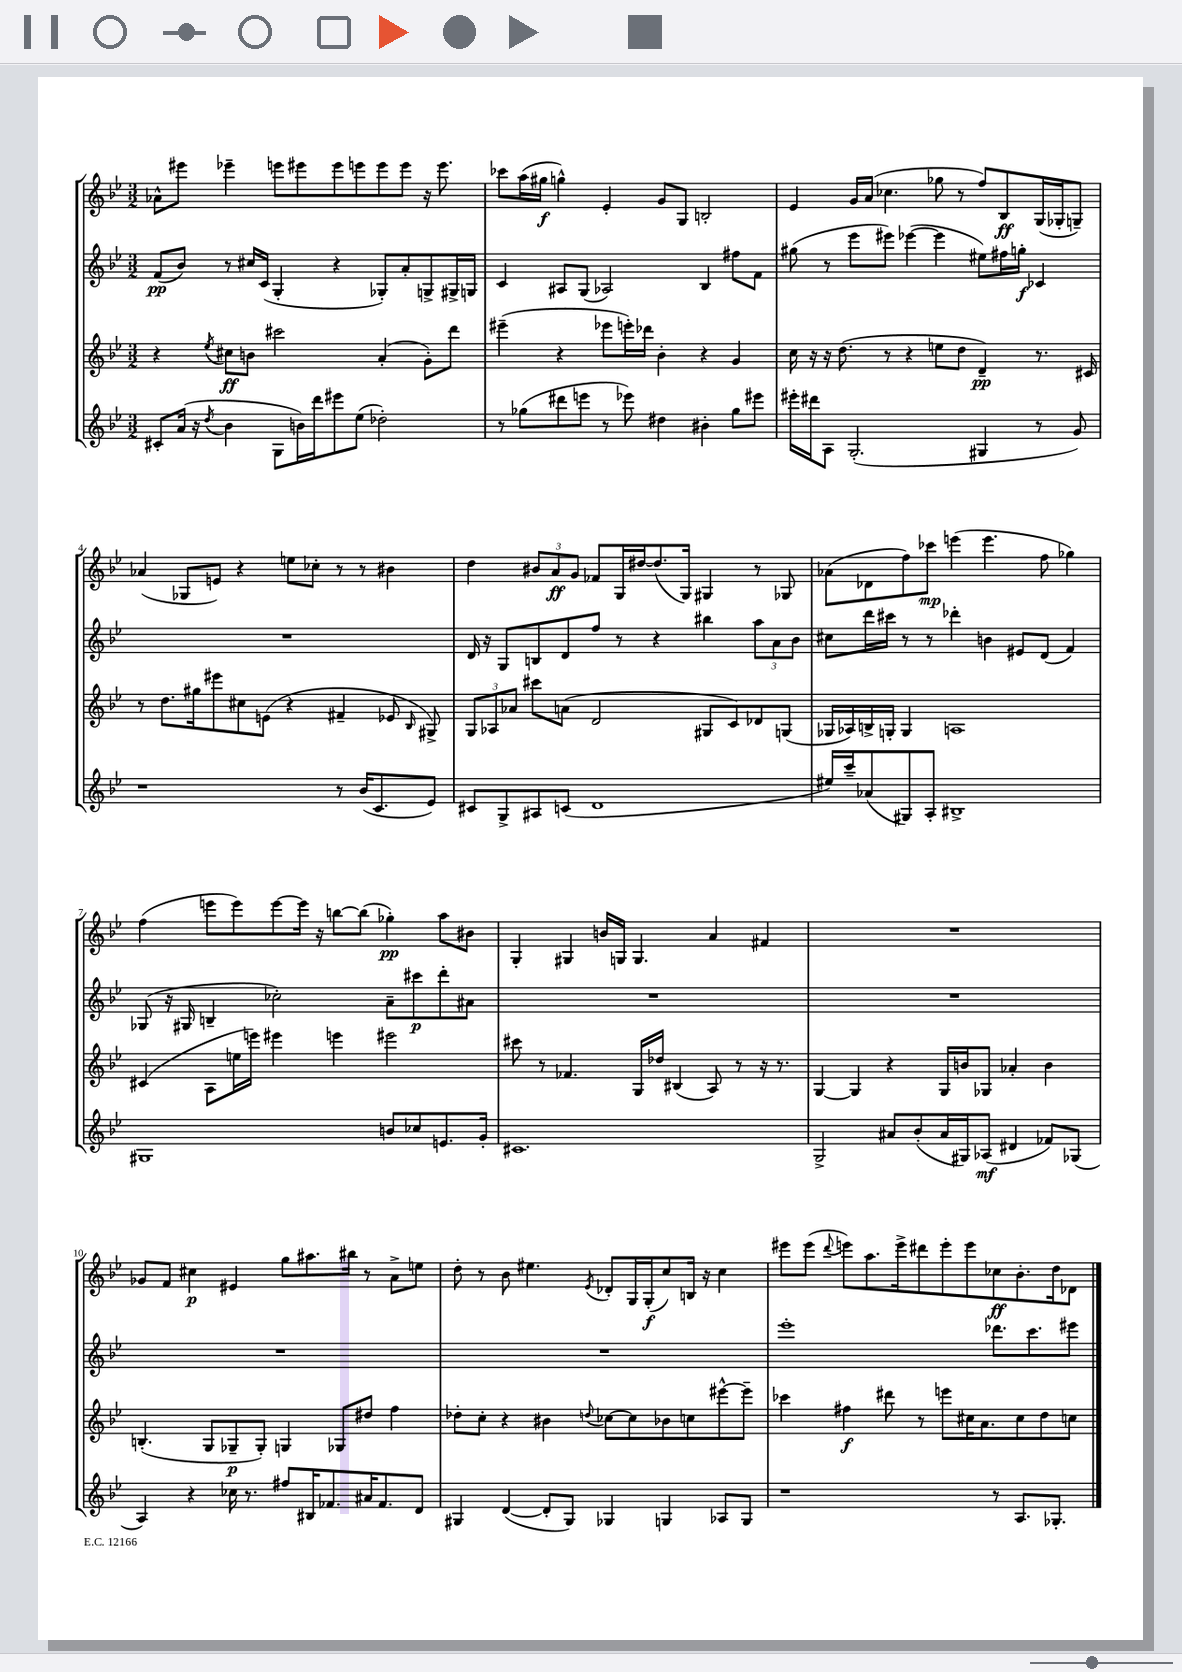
<<
\new StaffGroup <<
\new Staff = "s0" {
    \clef treble \key bes \major \numericTimeSignature \time 3/2
    \autoBeamOff aes'8[-^ eis'''8] ees'''4-- e'''8[ eis'''8 eis'''8 e'''8 e'''8 e'''8] r16 e'''8. |
    ces'''8[ a''16( gis''16]\f g''4-^) ees'4-. g'8[ g8] b2-. |
    ees'4 g'16[ a'16]( ces''4. ges''8 r8 f''8[) bes8\ff g16( ges16-. g8]--) |
    aes'4( ges8[ e'8]) r4 e''8[ ces''8]-. r8 r8 bis'4 |
    d''4 \tuplet 3/2 { bis'8[ a'8\ff g'8] } fes'8[ g16 dis''16~ dis''8.( g16]) gis4 r8 ges8 |
    aes'8[( des'8 f''8) ces'''8]\mp e'''4( e'''4. f''8 ges''4) |
    f''4( e'''8[ e'''8) e'''8~ e'''16] r16 b''8[~ b''8]( ges''4-.\pp) a''8[ bis'8] |
    g4-. gis4 b'16[ g16] g4. a'4 fis'4 |
    R1. |
    ges'8[ f'8] cis''4\p eis'4 g''8[ ais''8. bis''16] r8 a'8[-> e''8] |
    d''8-. r8 bes'8 eis''4. \acciaccatura { ees'8 } des'8[-. g16 g16-.\f( c''8) b16] r16 c''4 |
    eis'''8[ eis'''8]( \appoggiatura { d'''8 } e'''8[) a''8. e'''16-> dis'''8 e'''8-. e'''8 ces''8\ff bes'8.-. d''16 des'8] \bar "|." |
}
\new Staff = "s1" {
    \clef treble \key bes \major \numericTimeSignature \time 3/2
    \autoBeamOff f'8[\pp( bes'8]) r8 cis''16[ c'16]( g4-. r4 ges8[-.) a'8-. g8-> gis16-> g16] |
    c'4 ais8[ g8]( aes2) bes4 fis''8[ f'8] |
    gis''8( r8 ees'''8[ eis'''8]) ees'''4~( ees'''4 eis''8[) fis''16 g''16]-.\f ces'4 |
    R1. |
    d'16 r16 g8[ b8 d'8 f''8] r8 r4 bis''4 \tuplet 3/2 { a''8[ a'8 bes'8] } |
    cis''8[ d'''16 cis'''16] r8 r8 des'''4-. b'4 eis'8[ d'8]( f'4) |
    ges8( r16 gis16 b4-- ces''2-.) a'8[-- cis'''8\p d'''8-. ais'8] |
    R1. |
    R1. |
    R1. |
    R1. |
    ees'''1-. des'''8.[ c'''8. eis'''8] \bar "|." |
}
\new Staff = "s2" {
    \clef treble \key bes \major \numericTimeSignature \time 3/2
    \autoBeamOff r4 \acciaccatura { ees''8 } cis''8[\ff b'8] cis'''2 a'4-.( g'8[-.) d'''8] |
    eis'''4--( r4 ees'''8[ e'''16-.) des'''16] bes'4-. r4 g'4 |
    c''16 r16 r16 d''8.( r8 r4 e''8[ d''8] d'4--\pp) r8. cis'16 |
    r8 d''8.[ gis''16 eis'''8 cis''8 e'8]( r4 fis'4-- ees'8 \grace { bes16 } gis8->) |
    \tuplet 3/2 { g8[ aes8 aes'8] } cis'''8[ a'8]( d'2 gis8[ c'8) des'8 g8]( |
    ges16[ aes16) b16-> g16]-. g4 a1 |
    cis'4( a8[ e''16 e'''16]) eis'''4 e'''4 eis'''2 |
    cis'''8 r8 fes'4. g16[ des''16] bis4( a8) r8 r16 r8. |
    g4~ g4 r4 g16[ b'16 ges8] aes'4-. b'4 |
    b4.-.( g8[ ges8--\p ges8]-.) g4 ges8[ dis''8] f''4 |
    des''8[-. c''8]-. r4 bis'4 \appoggiatura { d''8 } ces''8[~ ces''8 bes'8 c''8 eis'''8~-^ eis'''8]-- |
    ces'''4 fis''4\f dis'''8 r8 e'''8[ cis''16 a'8. cis''8 d''8 c''8] \bar "|." |
}
\new Staff = "s3" {
    \clef treble \key bes \major \numericTimeSignature \time 3/2
    \autoBeamOff cis'8[-. a'16]( r16 \acciaccatura { d''8 } bes'4 g8[ b'16) d'''16 eis'''8 ees''8]( des''2-.) |
    r8 ges''8[( dis'''8 e'''8] r8 ees'''8) dis''4 bis'4-. ges''8[ eis'''8] |
    eis'''16[-. dis'''16 a8] g2.-.( gis4 r8 g'8) |
    r1 r8 bes'16[( c'8. ees'8]) |
    cis'8[ g8-> ais8 c'8]( d'1 |
    eis''16[) c'''16-- aes'8( gis8) a8]-. bis1-> |
    gis1 b'8[ ces''8 e'8. g'16]-. |
    cis'1. |
    g2-> ais'8[ bes'8-.( ais'16 gis16) aes8]\mf( dis'4 fes'8[) ges8]( |
    a4) r4 ces''16 r8. fis''8[ bis16 fes'8. ais'16 fes'8. d'8] |
    gis4 d'4~( d'8[-. gis8]) ges4 g4 aes8[ g8] |
    r1 r8 a8.[ ges8.]-. \bar "|." |
}
>>
>>
